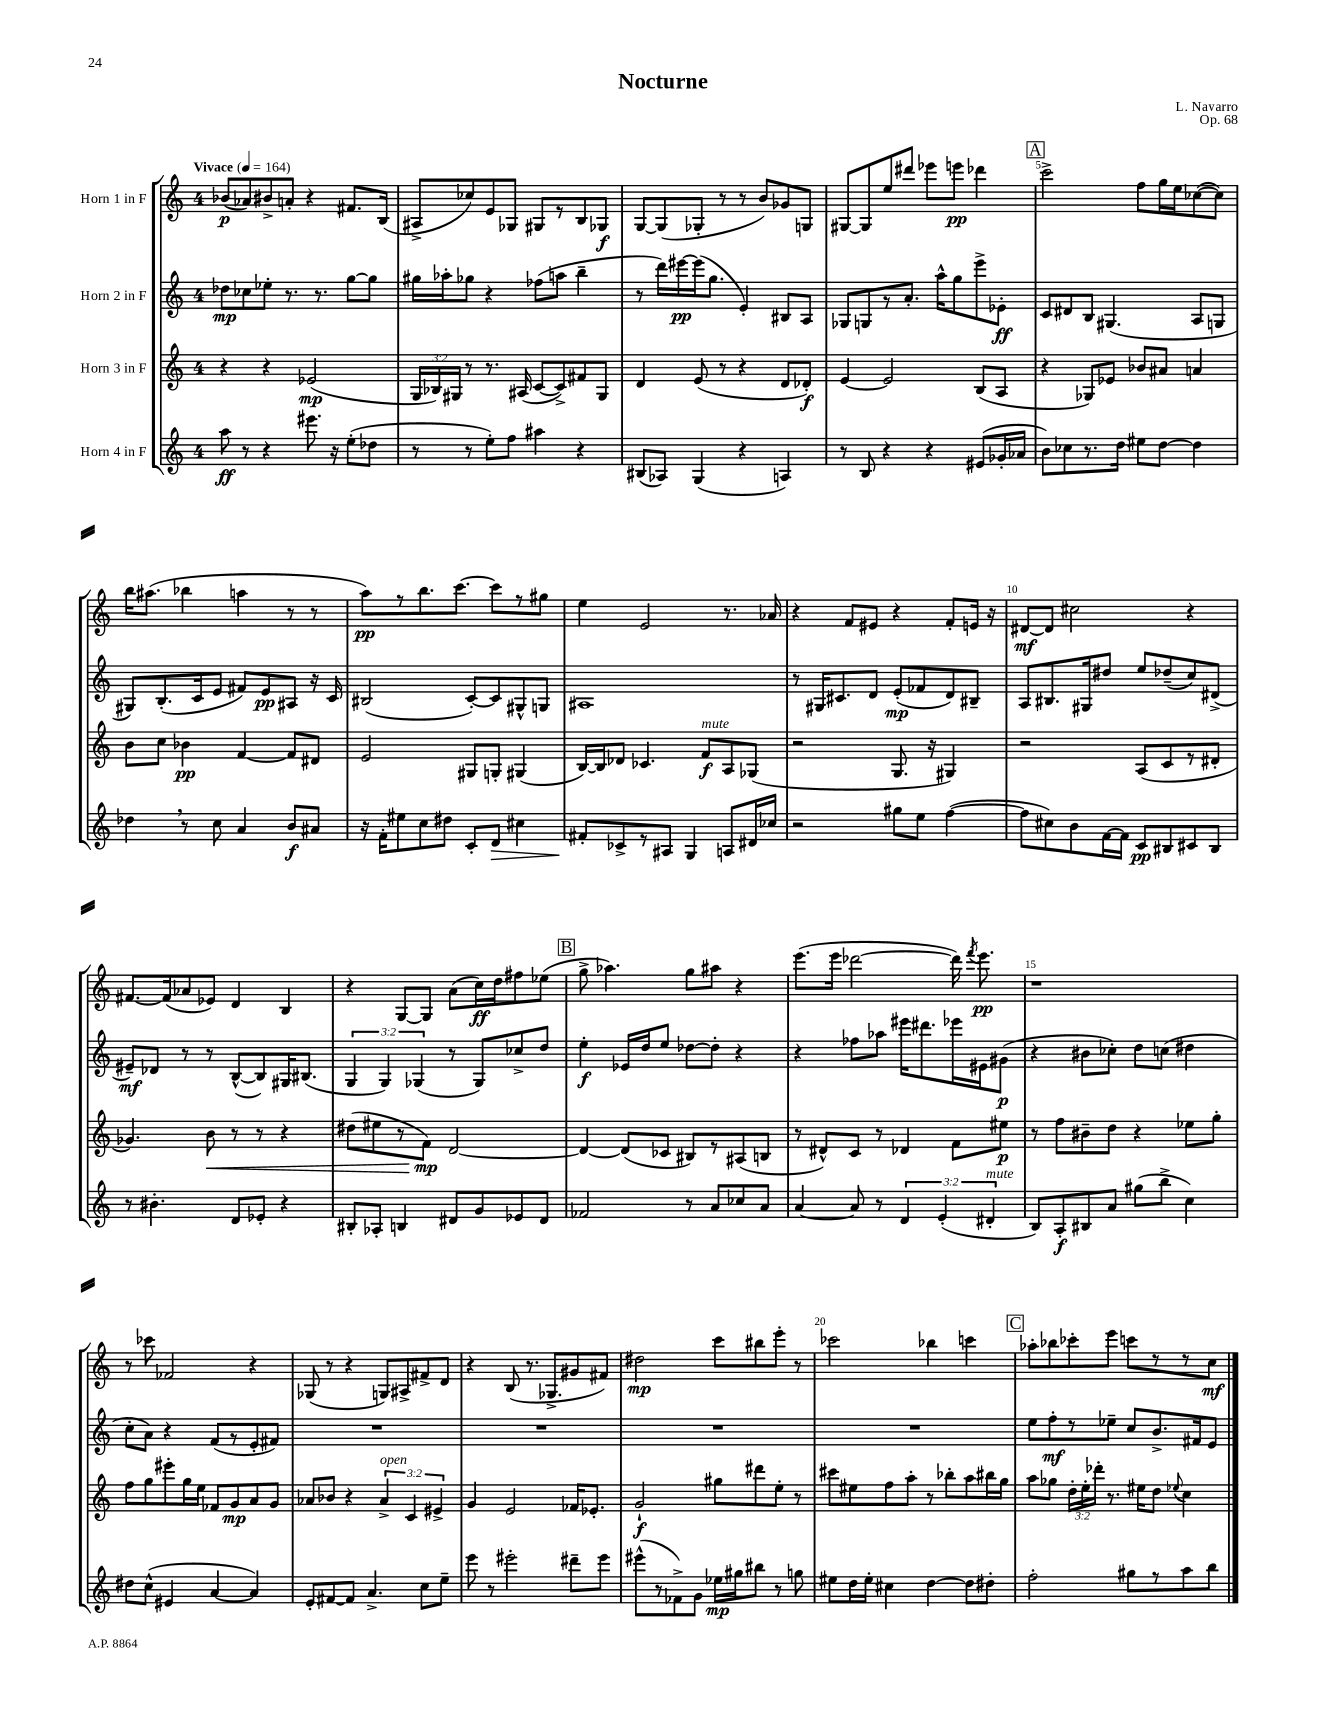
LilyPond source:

\header { title = "Nocturne" composer = "L. Navarro" opus = "Op. 68" }
<<
\new StaffGroup <<
\new Staff = "s0" \with { instrumentName = "Horn 1 in F" } {
    \clef treble \key c \major \once \override Staff.TimeSignature.style = #'single-digit \time 4/4 \tempo "Vivace" 4 = 164
    \autoBeamOff bes'8[\p( aes'8) bis'8-> a'8]-. r4 fis'8.[ b16]( |
    ais8[-> ces''8) e'8 ges8] gis8[ r8 b8 ges8]\f |
    g8[~ g8( ges8]-. r8 r8 b'8[) ges'8 g8] |
    gis8[~ gis8 e''8 dis'''8] ees'''8[ e'''8]\pp des'''4 |
    \mark \markup { \box "A" } c'''2-> f''8[ g''16 e''16 ces''8~( ces''8]) |
    b''16[ ais''8.]( bes''4 a''4 r8 r8 |
    a''8[\pp) r8 b''8. c'''8.]~ c'''8[ r8 gis''8] |
    e''4 e'2 r8. aes'16 |
    r4 f'8[ eis'8] r4 f'8[-. e'16] r16 |
    dis'8[~\mf dis'8] cis''2 r4 |
    fis'8.[~ fis'16( aes'8 ees'8]) d'4 b4 |
    r4 g8[~ g8] a'8[( c''16\ff) d''16 fis''8 ees''8]( |
    \mark \markup { \box "B" } g''8-> aes''4.) g''8[ ais''8] r4 |
    e'''8.[( e'''16] des'''2~ des'''16) \acciaccatura { f'''8 } e'''8.\pp |
    r1 |
    r8 ces'''8 fes'2 r4 |
    ges8( r8 r4 g8[) ais8-> fis'8-> d'8] |
    r4 b8( r8. ges8.[-> gis'8 fis'8]) |
    dis''2\mp c'''8[ bis''8 e'''8]-. r8 |
    ces'''2 bes''4 c'''4 |
    \mark \markup { \box "C" } aes''8[-. bes''8 ces'''8-. e'''8] c'''8[ r8 r8 c''8]\mf \bar "|." |
}
\new Staff = "s1" \with { instrumentName = "Horn 2 in F" } {
    \clef treble \key c \major \once \override Staff.TimeSignature.style = #'single-digit \time 4/4 \override Staff.TupletNumber.text = #tuplet-number::calc-fraction-text
    \autoBeamOff des''8[\mp ces''8 ees''8]-. r8. r8. g''8[~ g''8] |
    gis''16[ aes''16-. ges''8] r4 fes''8[( a''8] b''4-- |
    r8 d'''16[) eis'''16~\pp eis'''16( g''8.] e'4-.) bis8[ a8] |
    ges8[ g8 r8 a'8.]-. a''16[-^ g''8 e'''8-> ees'8]-.\ff |
    \mark \markup { \box "A" } c'8[ dis'8 b8] gis4.( a8[ g8] |
    gis8[) b8.-.( c'16 e'8] fis'8[) e'8\pp ais8] r16 c'16 |
    bis2( c'8[~-.) c'8 gis8-^ g8] |
    ais1 |
    r8 gis16[ cis'8. d'8] e'8[-.\mp( fes'8 d'8) bis8]-- |
    a8[ bis8. gis16 dis''8] e''8[ des''8--( c''8) dis'8]->( |
    eis'8[--\mf) des'8] r8 r8 b8[~-^( b8) gis16 bis8.]( |
    \tuplet 3/2 { g4 g4) ges4( } r8 ges8[) ces''8-> d''8] |
    \mark \markup { \box "B" } e''4-.\f ees'16[ d''16 e''8] des''8[~ des''8]-. r4 |
    r4 fes''8[ aes''8] eis'''16[ dis'''8. ees'''16 eis'16 gis'8]\p( |
    r4 bis'8[ ces''8]-.) d''8[ c''8]( dis''4 |
    c''8[-. a'8]) r4 f'8[( r8 e'8-. fis'8]) |
    R1 |
    R1 |
    R1 |
    R1 |
    \mark \markup { \box "C" } e''8[ f''8-.\mf r8 ees''8]-- c''8[ b'8.-> fis'16 e'8] \bar "|." |
}
\new Staff = "s2" \with { instrumentName = "Horn 3 in F" } {
    \clef treble \key c \major \once \override Staff.TimeSignature.style = #'single-digit \time 4/4 \override Staff.TupletNumber.text = #tuplet-number::calc-fraction-text
    \autoBeamOff r4 r4 ees'2\mp( |
    \tuplet 3/2 { g16[ bes16) gis16] } r8 r8. ais16( c'8[~ c'8->) fis'8 gis8] |
    d'4 e'8( r8 r4 d'8[ des'8]-.\f) |
    e'4~ e'2 b8[( a8] |
    \mark \markup { \box "A" } r4 ges8[) ees'8] bes'8[ ais'8] a'4 |
    b'8[ c''8] bes'4\pp f'4~ f'8[ dis'8] |
    e'2 gis8[ g8]-. gis4( |
    b16[~) b16 des'8] ces'4. f'8[\f^\markup { \italic "mute" } a8 ges8]( |
    r2 g8. r16 gis4) |
    r2 a8[( c'8 r8 dis'8]-. |
    ges'4.) b'8\< r8 r8 r4 |
    dis''8[( eis''8 r8 f'8]\mp\!) d'2~ |
    \mark \markup { \box "B" } d'4~ d'8[( ces'8] bis8[) r8 ais8( b8] |
    r8 dis'8[-^) c'8] r8 des'4 f'8[ eis''8]\p |
    r8 f''8[ bis'8-- d''8] r4 ees''8[ g''8]-. |
    f''8[ g''8 eis'''8-. g''16 e''16] fes'8[ g'8\mp a'8 g'8] |
    aes'8[ bes'8] r4 \tuplet 3/2 { aes'4->^\markup { \italic "open" } c'4 eis'4-> } |
    g'4 e'2 fes'16[ ees'8.]-. |
    g'2-!\f gis''8[ dis'''8 e''8]-. r8 |
    cis'''8[ eis''8 f''8 a''8]-. r8 bes''8[-. a''8 bis''16 g''16] |
    \mark \markup { \box "C" } a''8[ ges''8] \tuplet 3/2 { d''16[-. e''16-. des'''16]-. } r8. eis''16[ d''8] \appoggiatura { ees''8 } c''4 \bar "|." |
}
\new Staff = "s3" \with { instrumentName = "Horn 4 in F" } {
    \clef treble \key c \major \once \override Staff.TimeSignature.style = #'single-digit \time 4/4 \override Staff.TupletNumber.text = #tuplet-number::calc-fraction-text
    \autoBeamOff a''8\ff r8 r4 eis'''8. r16 e''8[-.( des''8] |
    r8 r8 e''8[-.) f''8] ais''4 r4 |
    bis8[( aes8]) g4( r4 a4) |
    r8 b8 r4 r4 eis'8[( ges'16-. aes'16] |
    \mark \markup { \box "A" } b'8[) ces''8 r8. d''16] eis''8[ d''8]~ d''4 |
    des''4 \breathe r8 c''8 a'4 b'8[\f ais'8] |
    r16 f'16[-. eis''8 c''8 dis''8] c'8[-. d'8]\> cis''4 |
    fis'8[-.\! ces'8-> r8 ais8] g4 a8[ dis'16 ces''16] |
    r2 gis''8[ e''8] f''4~( |
    f''8[ cis''8) b'8 f'16~ f'16] c'8[\pp bis8 cis'8 bis8] |
    r8 bis'4.-. d'8[ ees'8]-. r4 |
    bis8[-. aes8]-. b4 dis'8[ g'8 ees'8 dis'8] |
    \mark \markup { \box "B" } fes'2 r8 a'8[ ces''8 a'8] |
    a'4~ a'8 r8 \tuplet 3/2 { d'4 e'4-.( dis'4-.^\markup { \italic "mute" } } |
    b8[) a8-.\f bis8 a'8] gis''8[( b''8]-> c''4) |
    dis''8[ c''8]-^( eis'4 a'4~ a'4) |
    e'8[-. fis'8~ fis'8] a'4.-> c''8[ e''8]-- |
    e'''8 r8 eis'''2-. dis'''8[-- eis'''8] |
    eis'''8[-^( r8 fes'8->) g'8] ees''16[\mp gis''16 bis''8] r8 g''8 |
    eis''8[ d''16 eis''16]-. cis''4 d''4~ d''8[ dis''8]-. |
    \mark \markup { \box "C" } f''2-. gis''8[ r8 a''8 b''8] \bar "|." |
}
>>
>>
\layout { \context { \Score \override BarNumber.break-visibility = ##(#f #t #t) barNumberVisibility = #(every-nth-bar-number-visible 5) } }
